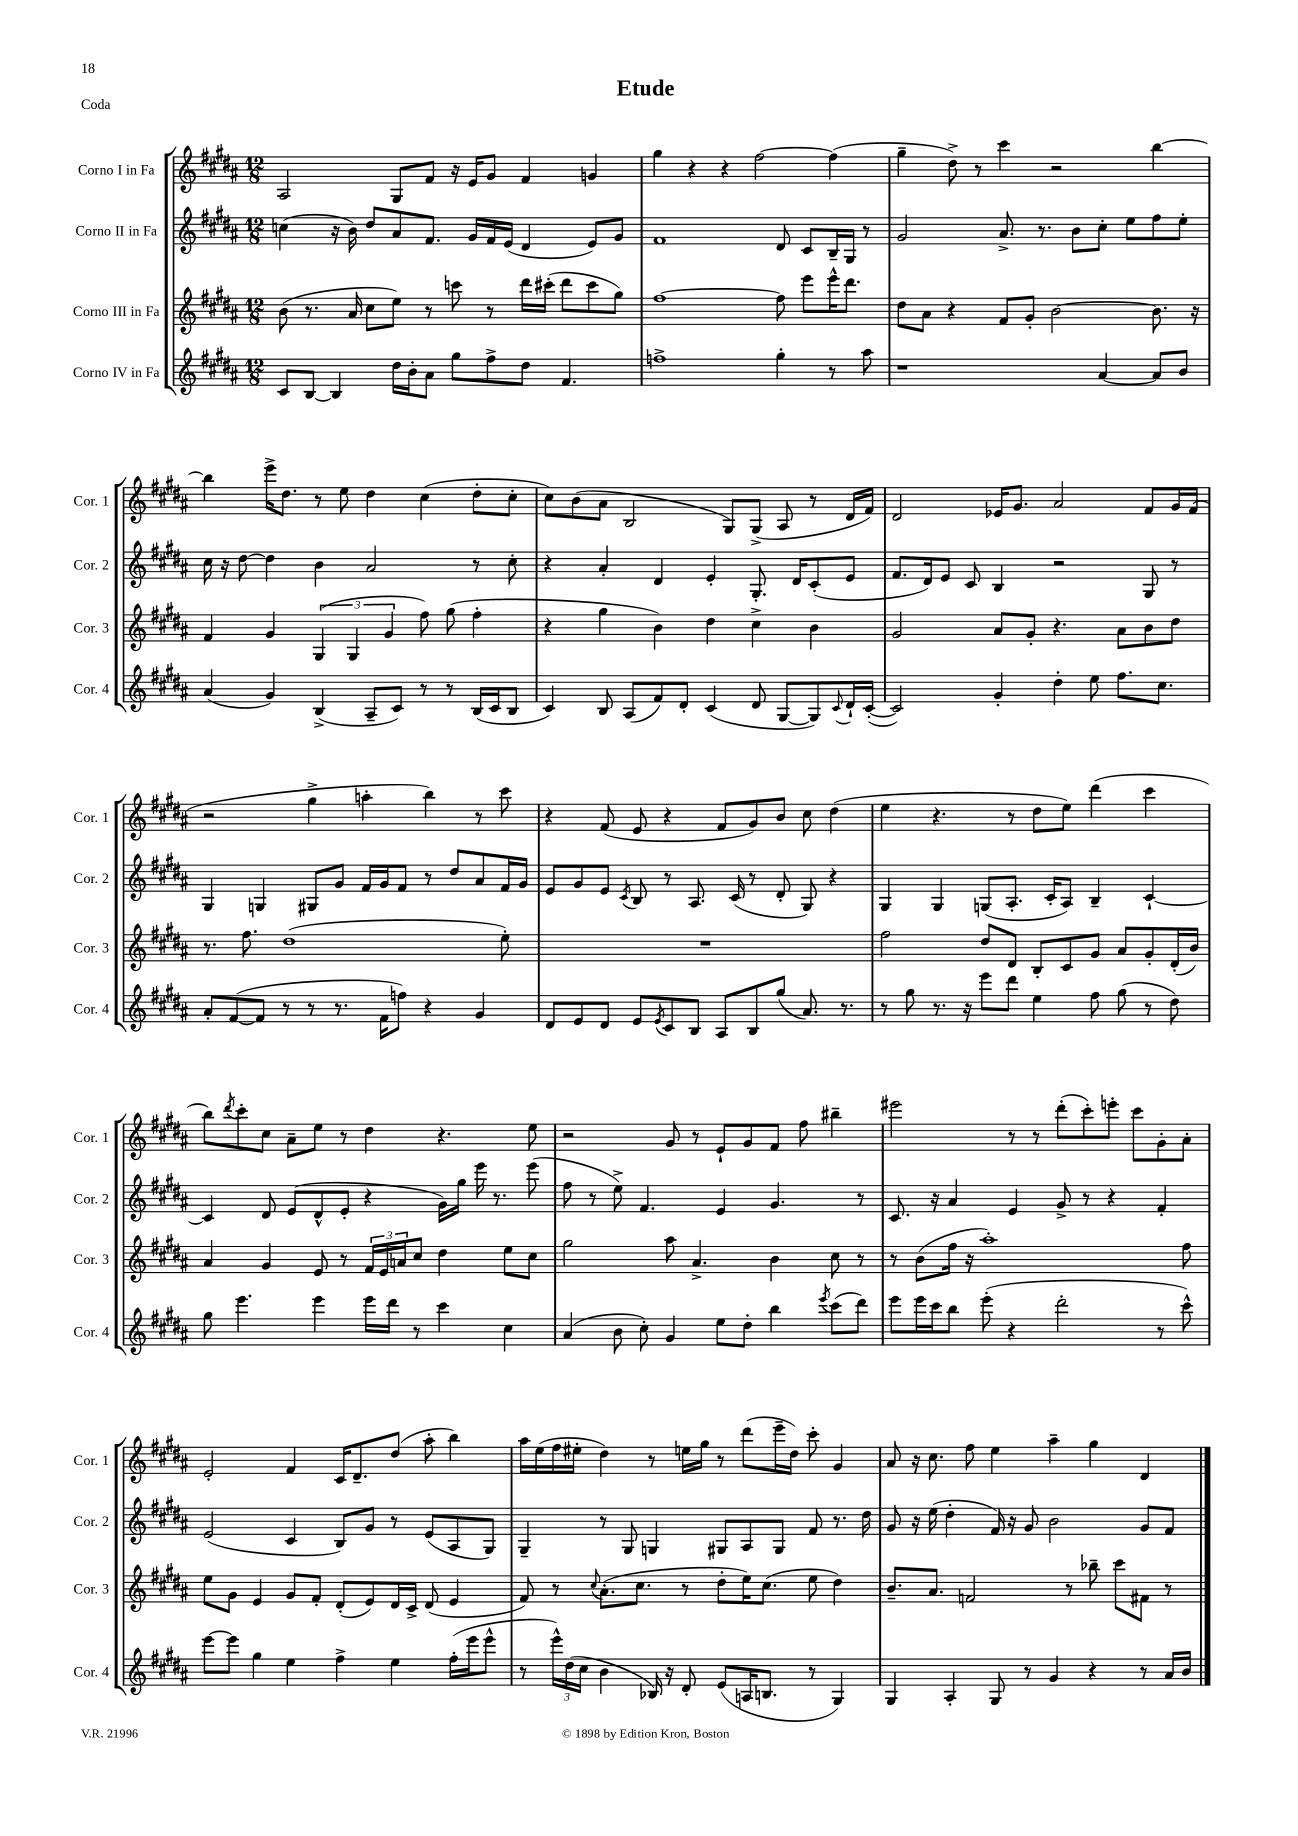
\header { title = "Etude" piece = "Coda" }
<<
\new StaffGroup <<
\new Staff = "s0" \with { instrumentName = "Corno I in Fa" shortInstrumentName = "Cor. 1" } {
    \clef treble \key b \major \numericTimeSignature \time 12/8
    ais2 gis8 fis'8 r16 e'16 gis'8 fis'4 g'4 |
    gis''4 r4 r4 fis''2~ fis''4( |
    gis''4-- dis''8->) r8 cis'''4 r2 b''4~ |
    b''4 e'''16-> dis''8. r8 e''8 dis''4 cis''4( dis''8-. cis''8-. |
    cis''8) b'8( ais'8 b2 gis8) gis8->( ais8 r8 dis'16 fis'16) |
    dis'2 ees'16 gis'8. ais'2 fis'8 gis'16 fis'16( |
    r2 gis''4-> a''4-. b''4) r8 cis'''8 |
    r4 fis'8( e'8 r4 fis'8 gis'8) b'8 cis''8 dis''4( |
    e''4 r4. r8 dis''8 e''8) dis'''4( cis'''4 |
    b''8) \acciaccatura { dis'''8 } cis'''8-. cis''8 ais'8-- e''8 r8 dis''4 r4. e''8 |
    r2 gis'8 r8 e'8-! gis'8 fis'8 fis''8 bis''4-- |
    eis'''2 r8 r8 dis'''8-.( cis'''8-.) e'''8-. cis'''8 gis'8-. ais'8-. |
    e'2-. fis'4 cis'16 dis'8.-- dis''8( ais''8-. b''4) |
    ais''16 e''16( fis''16 eis''16-. dis''4) r8 e''16 gis''16 r8 dis'''8( e'''16-- dis''16) cis'''8-. gis'4 |
    ais'8 r16 cis''8. fis''8 e''4 ais''4-- gis''4 dis'4 \bar "|." |
}
\new Staff = "s1" \with { instrumentName = "Corno II in Fa" shortInstrumentName = "Cor. 2" } {
    \clef treble \key b \major \numericTimeSignature \time 12/8
    c''4( r16 b'16) dis''8 ais'8 fis'8. gis'16 fis'16 e'16( dis'4 e'8) gis'8 |
    fis'1 dis'8 cis'8 b16-- gis16 r8 |
    gis'2 ais'8.-> r8. b'8 cis''8-. e''8 fis''8 e''8-. |
    cis''16 r16 dis''8~ dis''4 b'4 ais'2 r8 cis''8-. |
    r4 ais'4-. dis'4 e'4-. gis8.-. dis'16 cis'8-.( e'8 |
    fis'8. dis'16) e'8 cis'8 b4 r2 gis8 r8 |
    gis4 g4 gis8 gis'8 fis'16 gis'16 fis'8 r8 dis''8 ais'8 fis'16 gis'16 |
    e'8 gis'8 e'8 \acciaccatura { cis'8 } b8 r8 ais8. cis'16( r8 dis'8-. gis8) r4 |
    gis4 gis4 g8( ais8.-. cis'16-. ais8) b4-- cis'4~-! |
    cis'4 dis'8 e'8( dis'8-^ e'8-. r4 gis'16) gis''16 e'''16 r8. e'''8( |
    fis''8 r8 e''8->) fis'4. e'4 gis'4. r8 |
    cis'8. r16 ais'4 e'4 gis'8-> r8 r4 fis'4-. |
    e'2( cis'4 b8) gis'8 r8 e'8( ais8 gis8) |
    gis4-- r8 gis8 g4 gis8 ais8 gis8 fis'8 r8. dis''16 |
    gis'8 r16 e''16( dis''4-. fis'16) r16 gis'8 b'2 gis'8 fis'8 \bar "|." |
}
\new Staff = "s2" \with { instrumentName = "Corno III in Fa" shortInstrumentName = "Cor. 3" } {
    \clef treble \key b \major \numericTimeSignature \time 12/8
    b'8( r8. ais'16 cis''8 e''8) r8 c'''8 r8 dis'''16 cis'''16-.( dis'''8 cis'''8 gis''8) |
    fis''1~ fis''8 e'''8 e'''16-^ dis'''8. |
    dis''8 ais'8 r4 fis'8 gis'8-. b'2~ b'8. r16 |
    fis'4 gis'4 \tuplet 3/2 { gis4( gis4 gis'4 } fis''8) gis''8( fis''4-. |
    r4 gis''4 b'4) dis''4 cis''4-> b'4 |
    gis'2 ais'8 gis'8-. r4. ais'8 b'8 dis''8 |
    r8. fis''8. dis''1( e''8-.) |
    R1. |
    fis''2 dis''8 dis'8 b8-. cis'8 gis'8 ais'8 gis'8-. dis'16-.( b'16) |
    ais'4 gis'4 e'8 r8 \tuplet 3/2 { fis'16 e'16 a'16 } cis''8 dis''4 e''8 cis''8 |
    gis''2 ais''8 ais'4.-> b'4 cis''8 r8 |
    r8 b'8( fis''16 r16 ais''1-.) fis''8 |
    e''8 gis'8 e'4 gis'8 fis'8-. dis'8-.( e'8) dis'16 cis'16-> dis'8( e'4 |
    fis'8) r8 \appoggiatura { cis''8 } ais'8.-.( cis''8. r8 dis''8-. e''16) cis''8.( e''8 dis''4) |
    b'8.-- ais'8. f'2 r8 bes''8-- cis'''8 fis'8 r8 \bar "|." |
}
\new Staff = "s3" \with { instrumentName = "Corno IV in Fa" shortInstrumentName = "Cor. 4" } {
    \clef treble \key b \major \numericTimeSignature \time 12/8
    cis'8 b8~ b4 dis''16 b'16-. ais'8 gis''8 fis''8-> dis''8 fis'4. |
    f''1-> gis''4-. r8 ais''8 |
    r1 ais'4~ ais'8 b'8 |
    ais'4( gis'4) b4->( ais8-- cis'8) r8 r8 b16( cis'16 b8 |
    cis'4) b8 ais8( fis'8) dis'8-. cis'4( dis'8 gis8~ gis8) \appoggiatura { cis'8 } dis'16-! cis'16~-.( |
    cis'2) gis'4-. dis''4-. e''8 fis''8. cis''8. |
    ais'8-. fis'8~( fis'8 r8 r8 r8. fis'16 f''8) r4 gis'4 |
    dis'8 e'8 dis'8 e'8 \acciaccatura { e'8 } cis'8 b8 ais8 b8 gis''8( ais'8.) r8. |
    r8 gis''8 r8. r16 e'''8 dis'''8 e''4 fis''8 gis''8( r8 dis''8) |
    gis''8 e'''4. e'''4 e'''16 dis'''16 r8 cis'''4 cis''4 |
    ais'4( b'8 cis''8-.) gis'4 e''8 dis''8-. b''4 \acciaccatura { e'''8 } cis'''8( dis'''8) |
    e'''8 e'''16 cis'''16 b''8 e'''8-.( r4 dis'''2-. r8 cis'''8-^) |
    e'''8~ e'''8 gis''4 e''4 fis''4-> e''4 fis''16-.( e'''16 e'''8-^ |
    r8 \tuplet 3/2 { e'''16-^) dis''16( cis''16 } b'4 bes16) r16 dis'8-. e'8( a16 b8. r8 gis4) |
    gis4 ais4-. gis8 r8 gis'4 r4 r8 ais'16 b'16 \bar "|." |
}
>>
>>
\layout { \context { \Score \remove "Bar_number_engraver" } }
